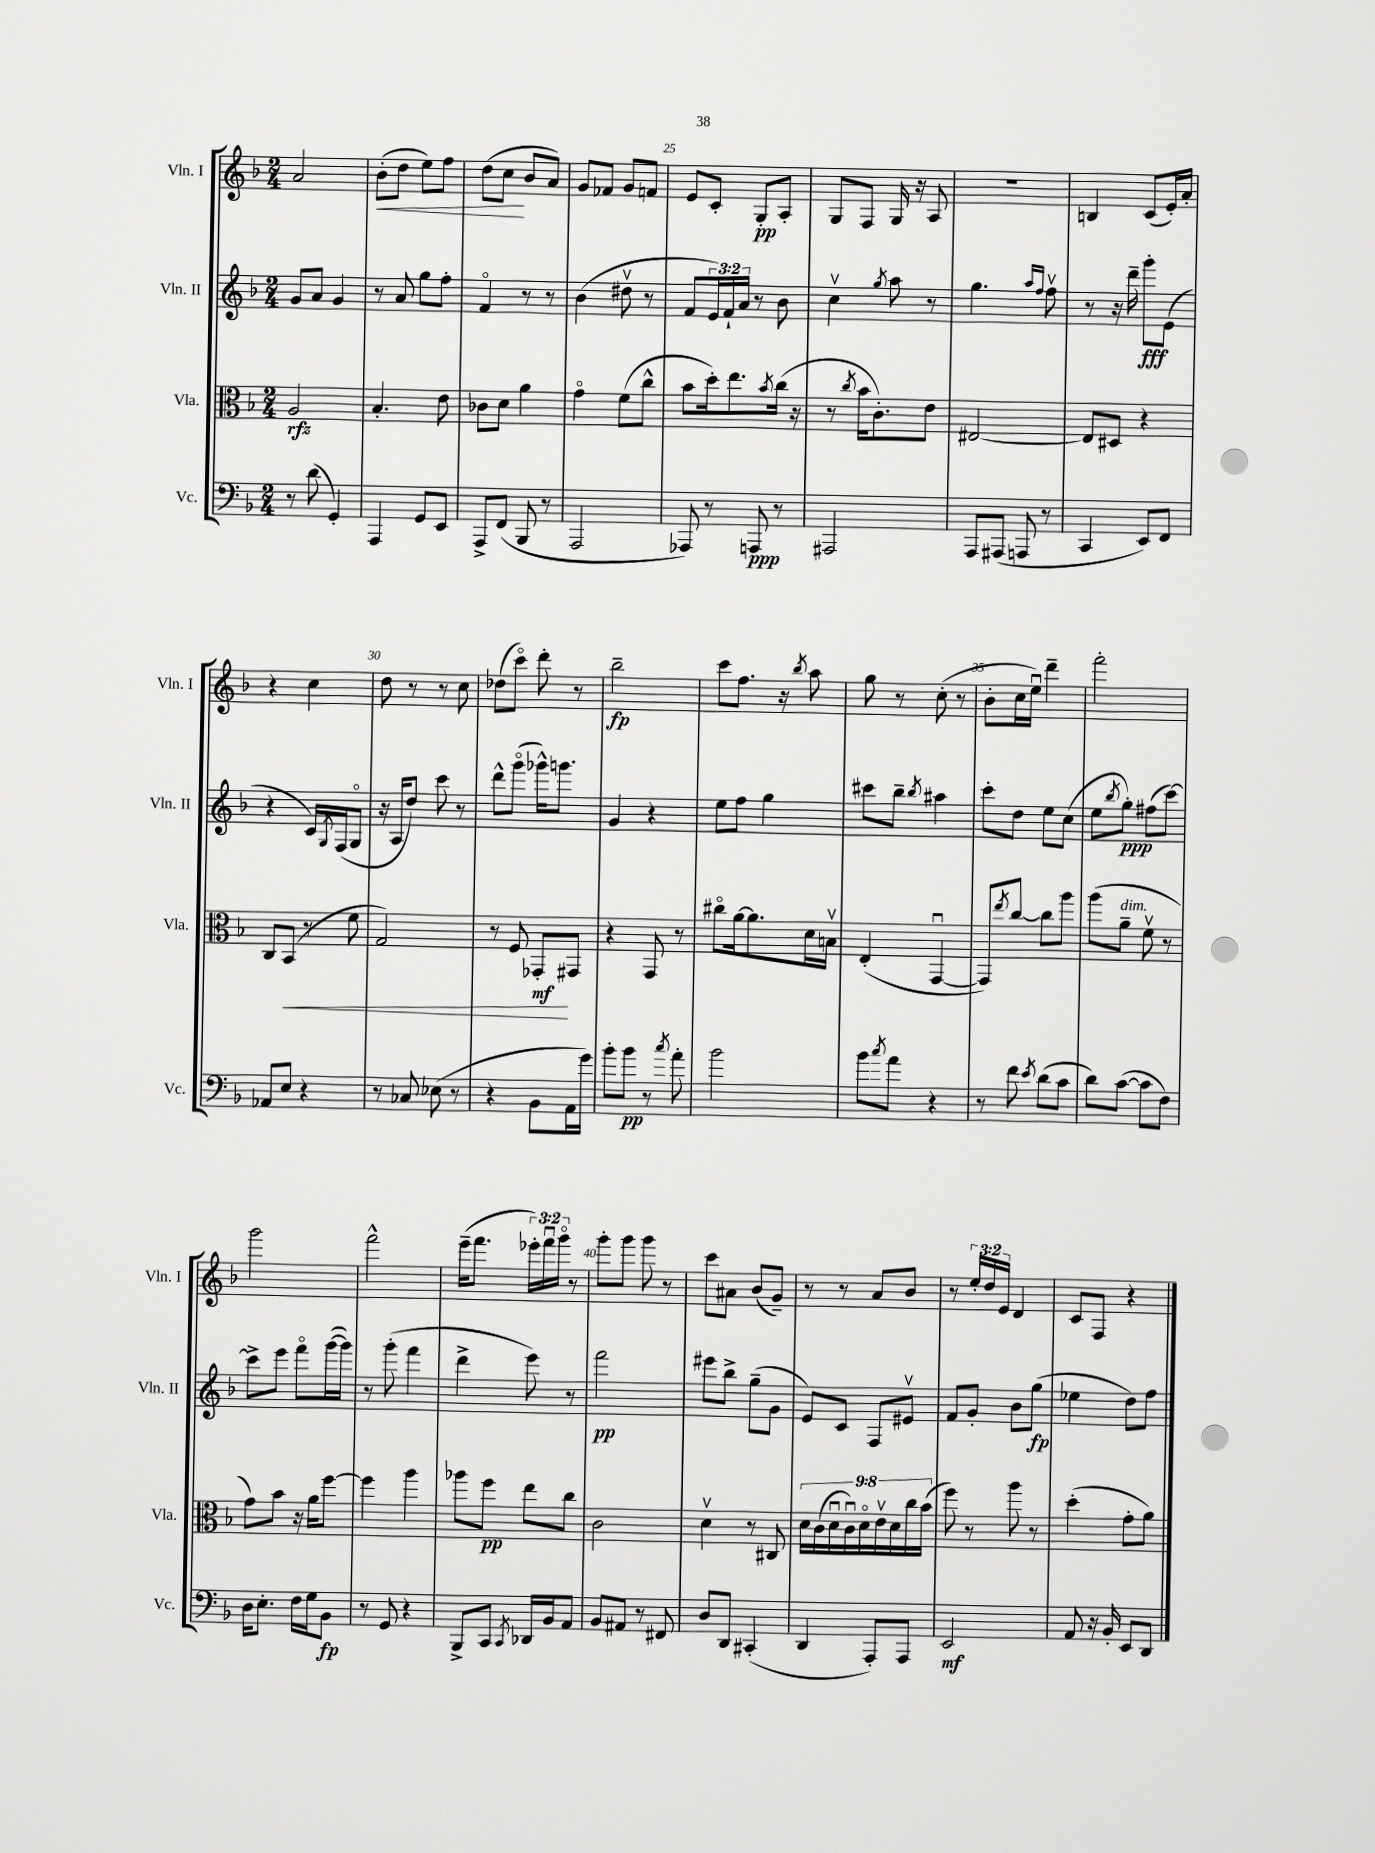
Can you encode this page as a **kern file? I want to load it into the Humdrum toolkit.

**kern	**kern	**kern	**kern
*staff4	*staff3	*staff2	*staff1
*clefF4	*clefC3	*clefG2	*clefG2
*k[b-]	*k[b-]	*k[b-]	*k[b-]
*M2/4	*M2/4	*M2/4	*M2/4
8r	2A	8g	2a
(8d	.	8a	.
4GG')	.	4g	.
=	=	=	=
4AAA	4.B-'	8r	(8b-'
.	.	8a	8dd
8GG	.	8gg	8ee)
8EE	8e	8ff'	8ff
=	=	=	=
8AAA^	8c-	4fo	(8dd
(8FF	8d	.	8cc
8BBB-	4a	8r	8b-
8r	.	8r	8a)
=	=	=	=
2AAA	4go	(4b-	8g
.	.	.	8f-
.	(8f	8dd#v	8g
.	8cc^^	8r	8f
=	=	=	=
8AAA-)	8b-	8f	8e
8r	16dd')	24e)	8c'
.	.	24f`	.
.	8.ee	.	.
.	.	24a	.
8AAA	.	8r	8G'
.	8qb-	.	.
8r	(16cc	8b-	8A'
.	16r	.	.
=	=	=	=
2AAA#	8r	4ccv	8G
.	8qcc	.	.
.	16b-	.	8F
.	8.c')	.	.
.	.	8qgg	.
.	.	8aa	16G
.	.	.	16r
.	8e	8r	8A
=	=	=	=
8AAA	[2E#	4.gg	2r
(8AAA#	.	.	.
8AAA	.	.	.
.	.	16qqaa	.
.	.	16qqff	.
8r	.	8ffv	.
=	=	=	=
4CC	8E#]	8r	4B
.	8D#	16r	.
.	.	16ddd~	.
8EE)	4r	8ggg'	(8c
8FF	.	(8e	16e')
.	.	.	16a'
=	=	=	=
8AA-	8C	4r	4r
8E	(8BB-	.	.
4r	8r	16c)	4cc
.	.	8qG	.
.	.	(16F	.
.	8f	8Go	.
=	=	=	=
8r	2G)	16r	8dd
.	.	16A	.
8C-	.	8dd)	8r
(8E-	.	8ccc	8r
8r	.	8r	8cc
=	=	=	=
4r	8r	8ddd^^	(8dd-
.	8F	(8gggo	8ccco)
8BB-	8GG-'	16ggg-^^)	8ddd'
.	.	8.ggg	.
16AA	8GG#	.	8r
16g)	.	.	.
=	=	=	=
8b-'	4r	4g	2bb-~
8b-	.	.	.
8r	8GG	4r	.
8qcc	.	.	.
8a'	8r	.	.
=	=	=	=
2b-	8cc#o	8ee	8ccc
.	[16a	8ff	8.ff
.	8.a]	.	.
.	.	4gg	.
.	.	.	16r
.	.	.	8qbb-
.	16d	.	8aa
.	16Bv	.	.
=	=	=	=
8b-	(4E'	8ccc#	8gg
8qcc	.	.	.
8a	.	8bb-~	8r
.	.	8qbb-	.
4r	[4GGu	4aa#	(8cc'
.	.	.	8r
=	=	=	=
8r	8GG])	8ccc'	8b-'
.	8qee	.	.
8f	[8cc	8dd	16cc
.	.	.	16eeu)
8qe	.	.	.
(8d	8cc]	8ee	4ddd~
8c	8aa	(8cc	.
=	=	=	=
8d)	(8aa	8ee	2fff'
.	.	8qbb-	.
([8c	8a~	8gg')	.
8c]	8fv	(8ff#	.
8F)	8r	[8ccc)	.
=	=	=	=
16D	8g)	8ccc^]	2ggg
8.E'	.	.	.
.	8b-	8eee	.
16F	16r	8fffo	.
16G	16a	.	.
8BB-	[8ff	([16ggg	.
.	.	16ggg])	.
=	=	=	=
8r	4ff]	8r	2fff^^
8GG	.	(8ggg'	.
4r	4aa	4fff	.
=	=	=	=
8BBB-^	8aa-	4ddd^	(16eee~
.	.	.	8.fff
8CC	8ff	.	.
8qCC	.	.	.
16DD-	8ee	8eee)	24eee-')
.	.	.	24fffu
16BB-	.	.	.
.	.	.	24gggo
8AA	8cc	8r	8r
=	=	=	=
8BB-	2c	2fff	8ggg'
8AA#	.	.	8ggg
8r	.	.	8ggg
8FF#	.	.	8r
=	=	=	=
8D	4dv	8eee#	8ccc
8DD	.	8bb-^	8a#
(4CC#'	8r	(8gg~	(8b-
.	8C#	8g	8g~)
=	=	=	=
4DD	18d	8e)	8r
.	(18c	.	.
.	18du	.	.
.	.	8c	8r
.	18cu)	.	.
.	18do	.	.
8AAA')	.	8F	8a
.	18ev	.	.
.	18d	.	.
8AAA	.	8e#v	8b-
.	18cc	.	.
.	(18b-	.	.
=	=	=	=
2EE	8ff)	8f	8r
.	8r	8g'	24ee'
.	.	.	24dd
.	.	.	24e
.	8aa	8b-	4d
.	8r	(8gg	.
=	=	=	=
8AA	(4dd'	4ee-	8c
16r	.	.	8F
16BB-'	.	.	.
8EE	8g'	8dd)	4r
8DD	8a)	8ff	.
==	==	==	==
*-	*-	*-	*-
